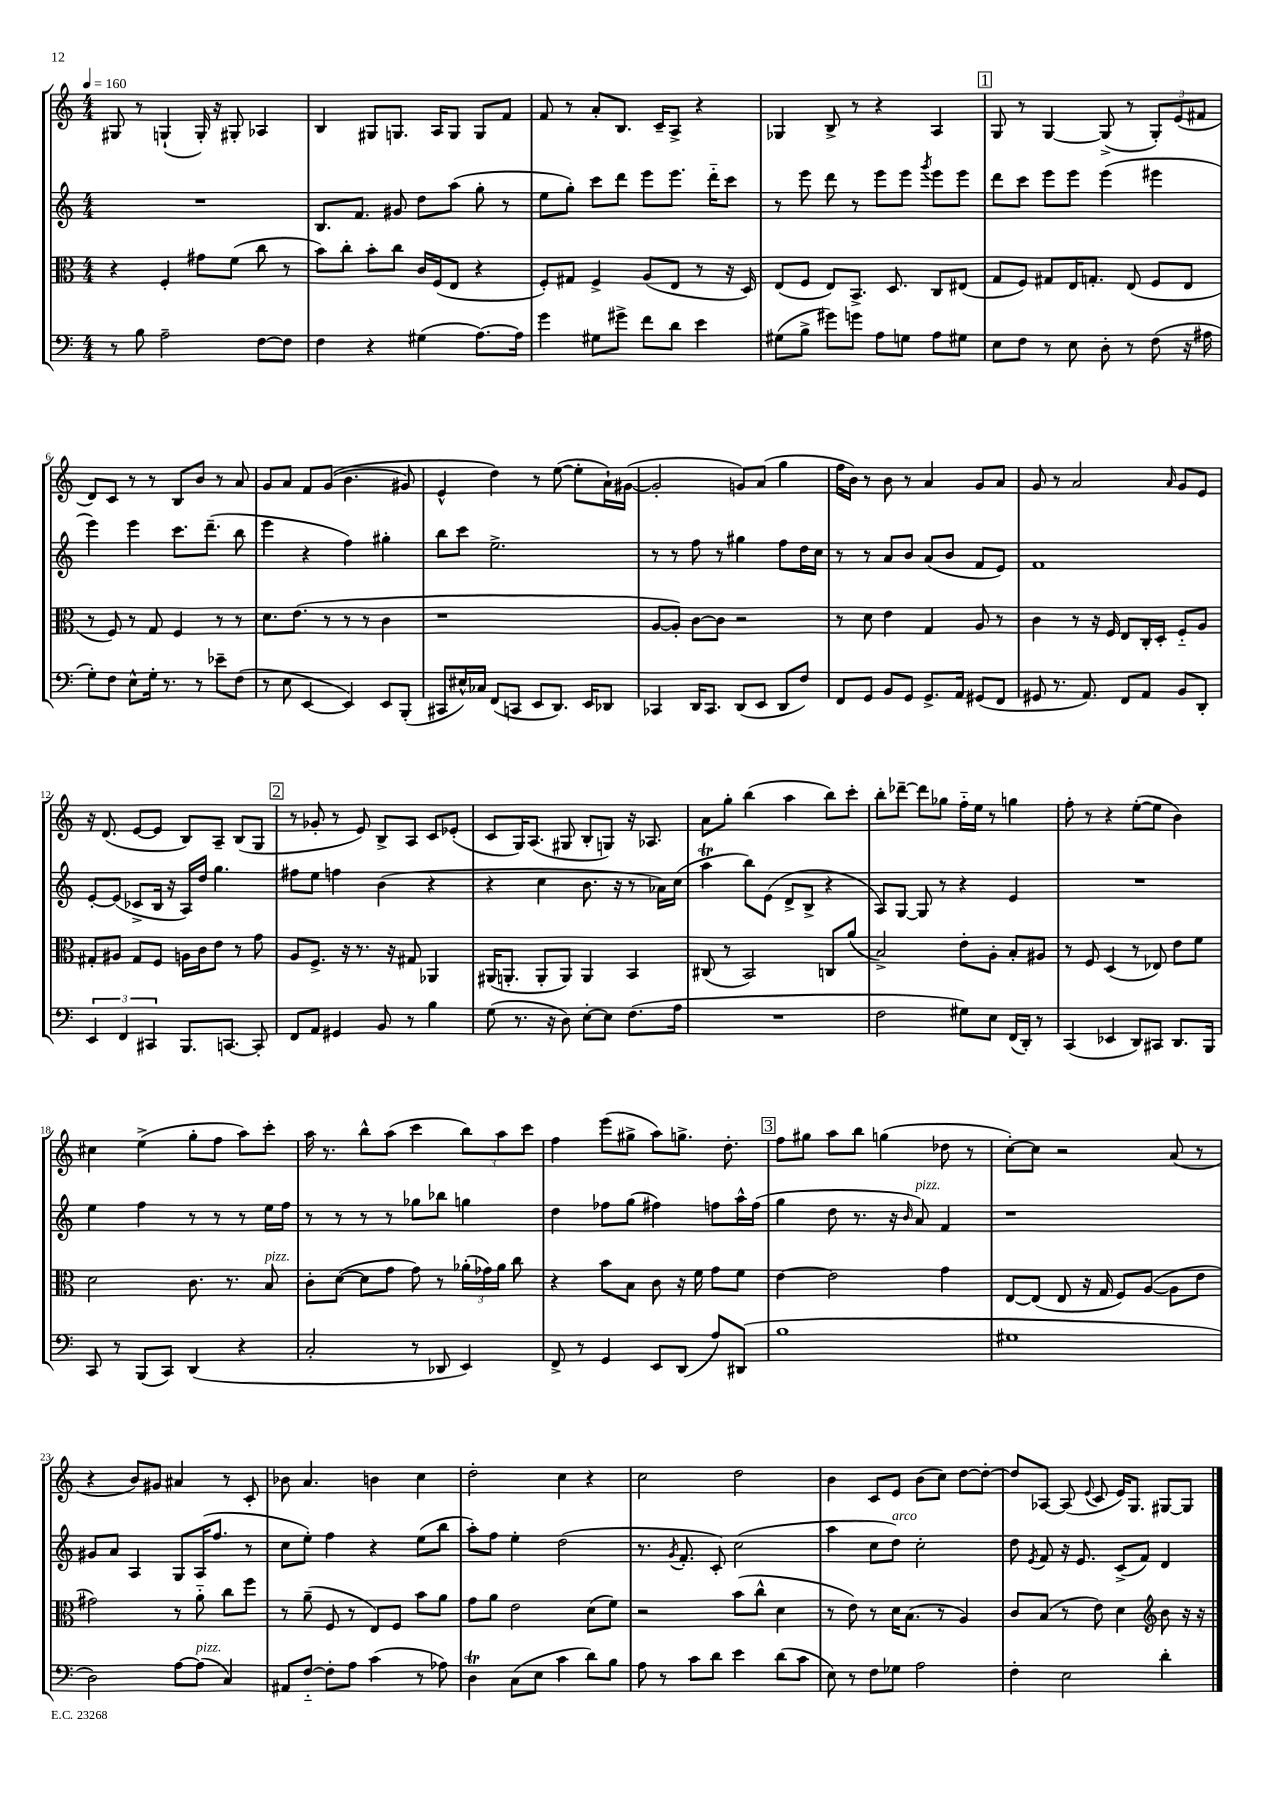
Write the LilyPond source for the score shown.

<<
\new StaffGroup <<
\new Staff = "s0" {
    \clef treble \key c \major \numericTimeSignature \time 4/4 \tempo 4 = 160
    \autoBeamOff gis8 r8 g4-!( g16-.) r16 gis8-. aes4 |
    b4 gis8[ g8.] a16[ g8] g8[ f'8] |
    f'8 r8 a'8[-. b8.] c'16[-- a8]-> r4 |
    ges4 b8-> r8 r4 a4 |
    \mark \markup { \box "1" } g8 r8 g4~ g8->( r8 \tuplet 3/2 { g8[-.) e'8( fis'8] } |
    d'8[) c'8] r8 r8 b8[ b'8] r8 a'8 |
    g'8[ a'8] f'8[ g'8](\( b'4. gis'8) |
    e'4-^ d''4\) r8 e''8~( e''8[-. a'16-!) gis'16]~( |
    gis'2-. g'8[) a'8]( g''4 |
    f''16[ b'16]) r8 b'8 r8 a'4 g'8[ a'8] |
    g'8 r8 a'2 \grace { a'16 } g'8[ e'8] |
    r16 d'8.( e'8[~ e'8] b8[) a8]-- b8[( g8] |
    \mark \markup { \box "2" } r8 ges'8-. r8 e'8) b8[-> a8] c'8[ ees'8]-.( |
    c'8[ g16) a8.]( gis8 b8[-. g8]) r16 aes8. |
    a'8[ g''8]-. b''4( a''4 b''8[) c'''8]-. |
    b''8[-. des'''8]~-- des'''8[ ges''8] f''16[-_ e''16] r8 g''4 |
    f''8-. r8 r4 e''8[~-.( e''8] b'4) |
    cis''4 e''4->( g''8[-. f''8] a''8[) c'''8]-. |
    a''16 r8. b''8[-^ a''8]( c'''4 \tuplet 3/2 { b''8[) a''8 c'''8] } |
    f''4 e'''8[( gis''8]-> a''8[) g''8.]-> d''8.-. |
    \mark \markup { \box "3" } f''8[ gis''8] a''8[ b''8] g''4( des''8 r8 |
    c''8[~-.) c''8] r2 a'8( r8 |
    r4 b'8[) gis'8] ais'4 r8 c'8-. |
    bes'8 a'4. b'4 c''4 |
    d''2-. c''4 r4 |
    c''2 d''2 |
    b'4 c'8[ e'8] b'8[( c''8]) d''8[~ d''8]~-. |
    d''8[ aes8]~ aes8( \appoggiatura { e'8 } c'8 e'16[) g8.] gis8[~ gis8] \bar "|." |
}
\new Staff = "s1" {
    \clef treble \key c \major \numericTimeSignature \time 4/4
    \autoBeamOff R1 |
    b8.[ f'8.] gis'8 d''8[ a''8]( g''8-. r8 |
    e''8[ g''8]-.) c'''8[ d'''8] e'''8[ e'''8.] d'''16[-_ c'''8] |
    r8 e'''8 d'''8 r8 e'''8[ e'''8] \acciaccatura { g'''8 } e'''8[ e'''8] |
    \mark \markup { \box "1" } d'''8[ c'''8] e'''8[ e'''8] e'''4( eis'''4 |
    e'''4) e'''4 c'''8.[ d'''8.]--( b''8 |
    e'''4 r4 f''4) gis''4-. |
    b''8[ c'''8] e''2.-> |
    r8 r8 f''8 r8 gis''4 f''8[ d''16 c''16] |
    r8 r8 a'8[ b'8] a'8[( b'8] f'8[ e'8]) |
    f'1 |
    e'8[~-. e'8]( ces'8[-> b16] r16 a16[) d''16] g''4. |
    \mark \markup { \box "2" } fis''8[ e''8] f''4 b'4( r4 |
    r4 c''4 b'8. r16 r8 aes'16[) c''16]( |
    a''4\trill b''8[) e'8]( d'8[-> b8]-> r4 |
    a8[) g8]~ g8 r8 r4 e'4 |
    R1 |
    e''4 f''4 r8 r8 r8 e''16[ f''16] |
    r8 r8 r8 r8 ges''8[ bes''8] g''4 |
    d''4 fes''8[ g''8]( fis''4) f''8[ a''16-^ f''16]( |
    \mark \markup { \box "3" } g''4 d''8 r8. r16 \grace { b'16 } a'8^\markup { \italic "pizz." }) f'4 |
    r1 |
    gis'8[ a'8] a4 g8[ a16( f''8.] r8 |
    c''8[ e''8]-.) f''4 r4 e''8[( b''8] |
    a''8[-.) f''8] e''4-. d''2( |
    r8. \acciaccatura { g'8 } f'8.-. c'8-.) c''2( |
    a''4 c''8[ d''8]^\markup { \italic "arco" }) c''2-. |
    d''8 \acciaccatura { e'8 } f'8 r16 e'8. c'8[->( f'8]) d'4 \bar "|." |
}
\new Staff = "s2" {
    \clef alto \key c \major \numericTimeSignature \time 4/4
    \autoBeamOff r4 f4-. gis'8[ f'8]( c''8 r8 |
    b'8[) c''8]-. b'8[-. c''8] c'16[ f16( e8] r4 |
    f8[-.) gis8] f4-> a8[( e8] r8 r16 d16) |
    e8[( f8] e8[) b,8.]-> d8. c8[ eis8]( |
    \mark \markup { \box "1" } g8[ f8]) gis8[ e16 g8.]-. e8( f8[ e8] |
    r8 f8) r8 g8 f4 r8 r8 |
    d'8.[ e'8.]( r8 r8 r8 c'4 |
    r1 |
    a8[~ a8]-.) c'8[~ c'8] r2 |
    r8 d'8 e'4 g4 a8 r8 |
    c'4 r8 r16 f16 e8[ c16-. d16]-. f8[-_ a8] |
    gis8[-. ais8] gis8[ f8] a16[ c'16 e'8] r8 g'8 |
    \mark \markup { \box "2" } a8[ f8.]-> r16 r8. r16 gis8 aes,4 |
    ais,16[( a,8.]-. a,8[-. a,8]) a,4 b,4 |
    cis8( r8 b,2) c8[ a'8]( |
    b2->) e'8[-. a8]-. b8[-. ais8] |
    r8 f8 d4( r8 ees8) e'8[ f'8] |
    d'2 c'8. r8. b8^\markup { \italic "pizz." } |
    c'8[-. d'8]~( d'8[ g'8] g'8) r8 \tuplet 3/2 { aes'16[-.( ges'16) aes'16] } c''8 |
    r4 b'8[ b8] c'8 r16 f'16 g'8[ f'8] |
    \mark \markup { \box "3" } e'4~ e'2 g'4 |
    e8[~ e8]( e8 r16 g16 f8[) a8]~( a8[ e'8] |
    gis'2) r8 a'8-_ c''8[ f''8] |
    r8 a'8--( f8 r8 e8[) f8] b'8[ a'8] |
    g'8[ a'8] e'2 d'8[( f'8]) |
    r2 b'8[( c''8]-^ d'4 |
    r8 e'8) r8 d'16[ b8.]( r8 a4) |
    c'8[ b8]( r8 e'8) d'4 \clef treble b'8 r16 r16 \bar "|." |
}
\new Staff = "s3" {
    \clef bass \key c \major \numericTimeSignature \time 4/4
    \autoBeamOff r8 b8 a2-- f8[~ f8] |
    f4 r4 gis4( a8.[~) a16] |
    g'4 gis8[ gis'8]-> f'8[ d'8] e'4 |
    gis8[( b8]-> gis'8[) g'8] a8[ g8] a8[ gis8] |
    \mark \markup { \box "1" } e8[ f8] r8 e8 d8-. r8 f8( r16 ais16 |
    g8[-.) f8] e8[-^ g16]-. r8. r8 ees'8[-- f8]( |
    r8 e8 e,4~ e,4) e,8[ b,,8]-.( |
    cis,8[ eis16-^) ces16] f,8[( c,8] e,8[ d,8.]) e,16[ des,8] |
    ces,4 d,16[ ces,8.] d,8[( e,8] d,8[ f8]) |
    f,8[ g,8] b,8[ g,8] g,8.[-> a,16] gis,8[( f,8] |
    gis,8 r8. a,8.) f,8[ a,8] b,8[ d,8]-. |
    \tuplet 3/2 { e,4 f,4 cis,4 } b,,8.[ c,8.]~ c,8-. |
    \mark \markup { \box "2" } f,8[ a,8] gis,4 b,8 r8 b4 |
    g8( r8. r16 d8) e8[~-. e8] f8.[( a16] |
    R1 |
    f2 gis8[) e8] f,16[( d,16]-.) r8 |
    c,4( ees,4 d,8[) cis,8] d,8.[ b,,16] |
    c,8 r8 b,,8[( c,8]) d,4( r4 |
    c2-. r8 des,8 e,4) |
    f,8-> r8 g,4 e,8[ d,8]( a8[) dis,8]( |
    \mark \markup { \box "3" } b1 |
    gis1 |
    d2) a8[~ a8]^\markup { \italic "pizz." }( c4) |
    ais,8[ f8]~-_ f8[-. a8] c'4( r8 aes8) |
    d4\trill c8[( e8] c'4 d'8[) b8] |
    a8 r8 c'8[ d'8] e'4 d'8[( c'8] |
    e8) r8 f8[ ges8] a2 |
    f4-. e2 d'4-. \bar "|." |
}
>>
>>
